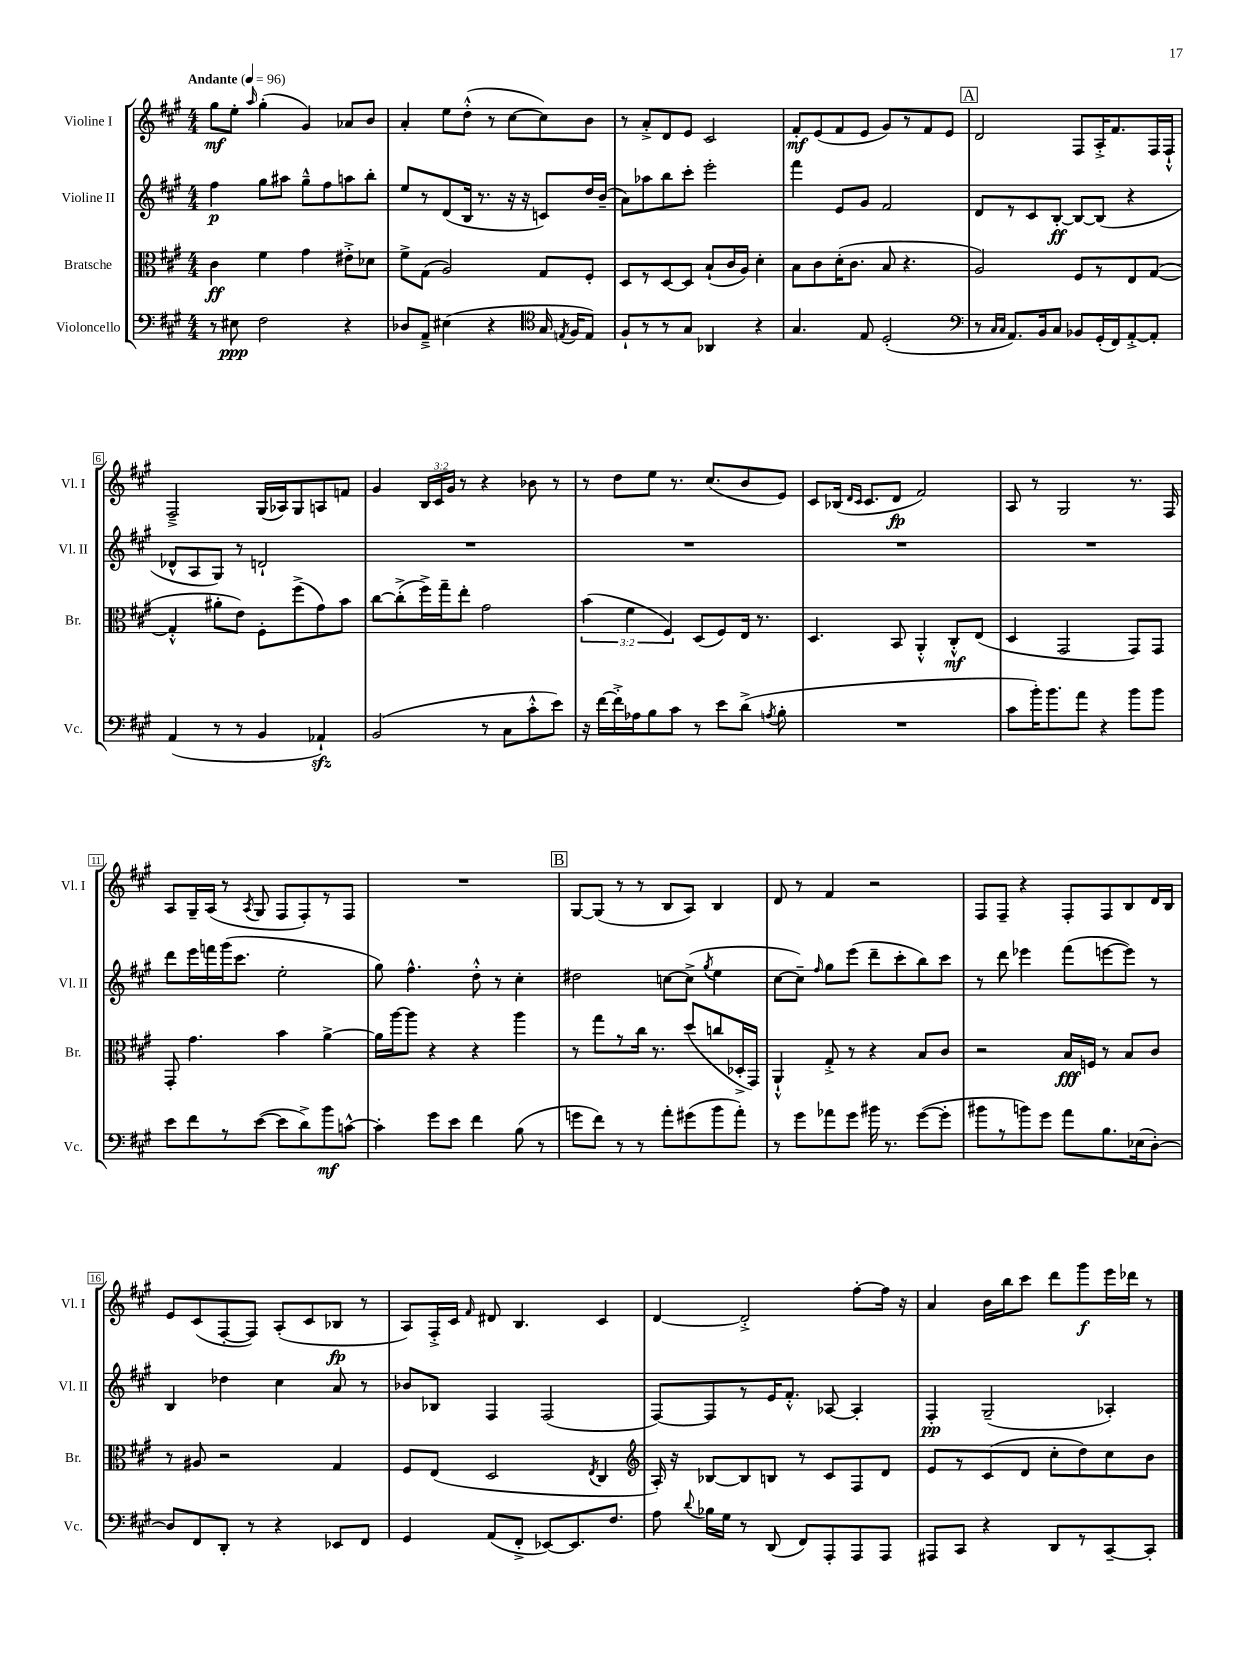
<<
\new StaffGroup <<
\new Staff = "s0" \with { instrumentName = "Violine I" shortInstrumentName = "Vl. I" } {
    \clef treble \key a \major \numericTimeSignature \time 4/4 \override Staff.TupletNumber.text = #tuplet-number::calc-fraction-text \tempo "Andante" 4 = 96
    \autoBeamOff gis''8[\mf e''8]-. \grace { a''16 } gis''4-.( gis'4) aes'8[ b'8] |
    a'4-. e''8[ d''8]-.-^( r8 cis''8[~ cis''8) b'8] |
    r8 a'8[-.-> d'8 e'8] cis'2 |
    fis'8[-.\mf e'8( fis'8 e'8] gis'8[) r8 fis'8 e'8] |
    \mark \markup { \box "A" } d'2 fis8[ a16-.-> fis'8. fis16 fis16]-!-^ |
    fis2---> gis16[( aes16) gis8 a8 f'8] |
    gis'4 \tuplet 3/2 { b16[ cis'16 gis'16] } r8 r4 bes'8 r8 |
    r8 d''8[ e''8] r8. cis''8.[( b'8 e'8]) |
    cis'8[ bes16]( \grace { d'16[ cis'16] } cis'8.[ d'8]\fp fis'2) |
    a8 r8 gis2 r8. fis16 |
    a8[ gis16-- a16]( r8 \acciaccatura { a8 } gis8 fis8[ fis8-.) r8 fis8] |
    R1 |
    \mark \markup { \box "B" } gis8[~ gis8]( r8 r8 b8[ a8]) b4 |
    d'8 r8 fis'4 r2 |
    fis8[ fis8]-- r4 fis8[-. fis8 b8 d'16 b16] |
    e'8[ cis'8( fis8~-. fis8]) a8[-.( cis'8 bes8]\fp r8 |
    a8[) fis16-.-> cis'16] \grace { fis'16 } dis'8 b4. cis'4 |
    d'4~ d'2-.-> fis''8[~-. fis''16] r16 |
    a'4 b'16[ b''16 cis'''8] d'''8[ gis'''8\f e'''16 des'''16] r8 \bar "|." |
}
\new Staff = "s1" \with { instrumentName = "Violine II" shortInstrumentName = "Vl. II" } {
    \clef treble \key a \major \numericTimeSignature \time 4/4
    \autoBeamOff fis''4\p gis''8[ ais''8] gis''8[---^ fis''8 a''8 b''8]-. |
    e''8[ r8 d'8( b16] r8. r16 r16 c'8[) d''16 b'16]--( |
    a'8[) aes''8 b''8 cis'''8]-. e'''2-. |
    fis'''4 e'8[ gis'8] fis'2 |
    \mark \markup { \box "A" } d'8[ r8 cis'8 b8]~-.\ff b8[~ b8]( r4 |
    des'8[-^ a8 gis8]) r8 d'2-! |
    R1 |
    R1 |
    R1 |
    R1 |
    d'''8[ e'''16 f'''16 gis'''16( cis'''8.] e''2-. |
    gis''8) fis''4.-^ d''8-.-^ r8 cis''4-. |
    \mark \markup { \box "B" } dis''2 c''8[~ c''8]->( \acciaccatura { gis''8 } e''4 |
    cis''8[~ cis''8]--) \grace { fis''16 } gis''8[ e'''8]( d'''8[-- cis'''8-. b''8) cis'''8] |
    r8 d'''8 ees'''4 fis'''8[( e'''8~ e'''8]) r8 |
    b4 des''4 cis''4 a'8 r8 |
    bes'8[ bes8] fis4 fis2( |
    fis8[~) fis8 r8 e'16 fis'8.]-.-^ aes8~ aes4-. |
    fis4-.\pp gis2--( aes4-.) \bar "|." |
}
\new Staff = "s2" \with { instrumentName = "Bratsche" shortInstrumentName = "Br." } {
    \clef alto \key a \major \numericTimeSignature \time 4/4 \override Staff.TupletNumber.text = #tuplet-number::calc-fraction-text
    \autoBeamOff cis'4\ff fis'4 gis'4 eis'8[-.-> des'8] |
    fis'8[-> gis8]( a2) gis8[ fis8]-. |
    d8[ r8 d8~ d8] b8[-!( cis'16 a16]) d'4-. |
    b8[ cis'8 d'16-.( cis'8.] b8 r4. |
    \mark \markup { \box "A" } a2) fis8[ r8 e8 gis8]~( |
    gis4-.-^ ais'8[-. e'8]) fis8[-. fis''8->( gis'8) b'8] |
    cis''8[~ cis''8-.->( fis''16->) gis''16-- e''8]-. gis'2 |
    \tuplet 3/2 { b'4( fis'4 fis4) } d8[( fis8) e16] r8. |
    d4. b,8 a,4-.-^ cis8[-.-^\mf e8]( |
    d4 gis,2 gis,8[) gis,8] |
    gis,8-. gis'4. b'4 a'4~-> |
    a'16[ a''16~ a''8] r4 r4 a''4 |
    \mark \markup { \box "B" } r8 gis''8[ r8 cis''16] r8. d''8[( c''8 des16-.-> gis,16]) |
    a,4-!-^ gis8-.-> r8 r4 b8[ cis'8] |
    r2 b16[\fff f16] r8 b8[ cis'8] |
    r8 ais8 r2 gis4 |
    fis8[ e8]( d2 \acciaccatura { e8 } cis4 |
    \clef treble a16-.) r16 bes8[~ bes8 b8] r8 cis'8[ fis8 d'8] |
    e'8[ r8 cis'8( d'8] cis''8[-. d''8) cis''8 b'8] \bar "|." |
}
\new Staff = "s3" \with { instrumentName = "Violoncello" shortInstrumentName = "Vc." } {
    \clef bass \key a \major \numericTimeSignature \time 4/4
    \autoBeamOff r8 eis8\ppp fis2 r4 |
    des8[ a,8]---> eis4( r4 \clef tenor gis16 \acciaccatura { e8 } fis16[ e8]) |
    fis8[-! r8 r8 gis8] aes,4 r4 |
    gis4. e8 d2-.( |
    \mark \markup { \box "A" } \clef bass r8 \grace { cis16[ cis16] } a,8.[) b,16 cis8] bes,8[ gis,16-.( fis,16) a,8~-.-> a,8]-. |
    a,4( r8 r8 b,4 aes,4-!\sfz) |
    b,2( r8 cis8[ cis'8-.-^ e'8]) |
    r16 fis'16[~ fis'16-.-> aes16 b8 cis'8] r8 e'8[ d'8]->( \acciaccatura { a8 } b8-. |
    R1 |
    cis'8[ b'16-.) b'8. a'8] r4 b'8[ b'8] |
    e'8[ fis'8 r8 e'8]~( e'8[ d'8->) b'8\mf c'8]~-^ |
    c'4-. gis'8[ e'8] fis'4 b8( r8 |
    \mark \markup { \box "B" } g'8[ fis'8]) r8 r8 a'8[-. gis'8( b'8 a'8]-.) |
    r8 gis'8[ aes'8 gis'8] bis'16 r8. gis'8[~( gis'8]-. |
    bis'8[ r8 b'8) gis'8] a'8[ b8. ees16( d8]~-.) |
    d8[ fis,8 d,8]-. r8 r4 ees,8[ fis,8] |
    gis,4 a,8[( fis,8]-.-> ees,8[~) ees,8. fis8.] |
    a8 \appoggiatura { d'8 } bes16[ gis16] r8 d,8( fis,8[) a,,8-. a,,8 a,,8] |
    ais,,8[ cis,8] r4 d,8[ r8 cis,8~-- cis,8]-. \bar "|." |
}
>>
>>
\layout { \context { \Score \override BarNumber.stencil = #(make-stencil-boxer 0.1 0.3 ly:text-interface::print) } }
